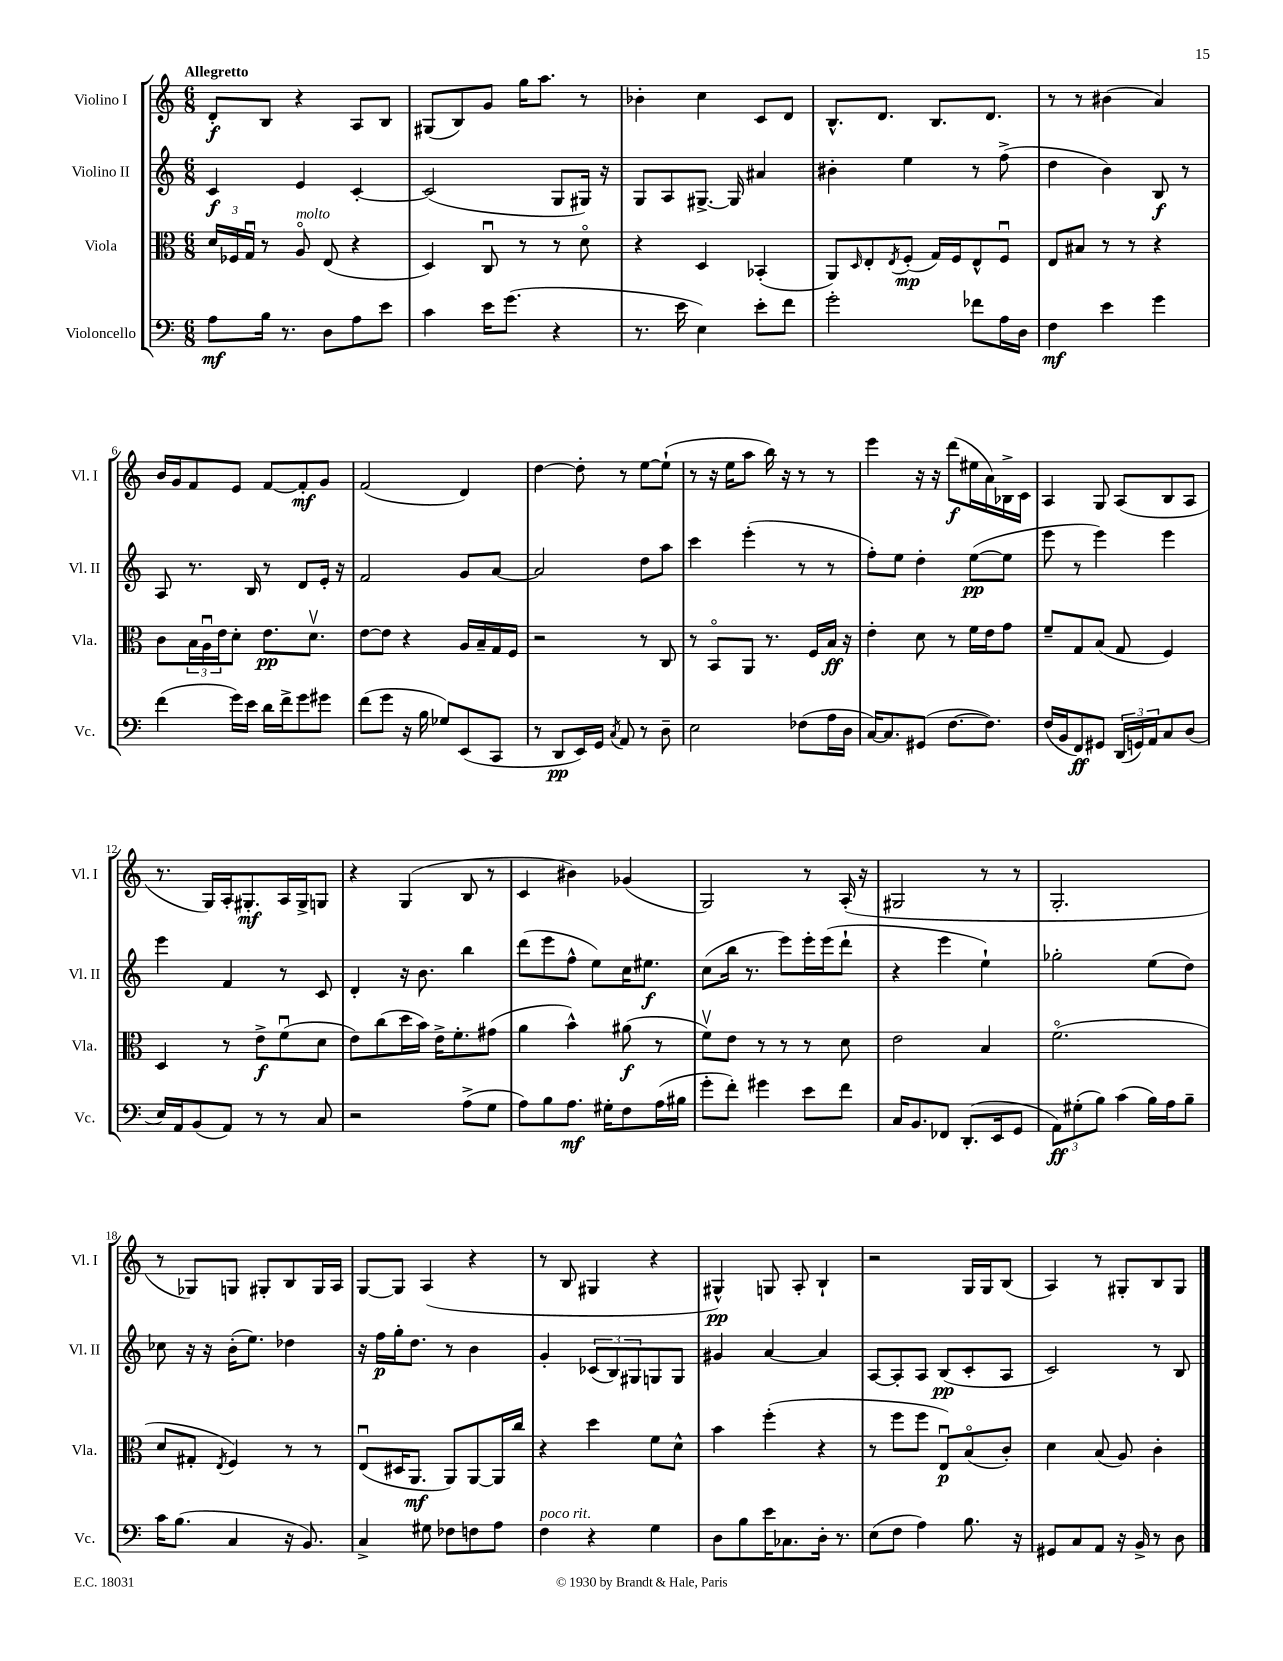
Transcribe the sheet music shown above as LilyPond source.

<<
\new StaffGroup <<
\new Staff = "s0" \with { instrumentName = "Violino I" shortInstrumentName = "Vl. I" } {
    \clef treble \key c \major \numericTimeSignature \time 6/8 \tempo "Allegretto"
    d'8-.\f b8 r4 a8 b8 |
    gis8( b8) g'8 g''16 a''8. r8 |
    bes'4-. c''4 c'8 d'8 |
    b8.-^ d'8. b8. d'8. |
    r8 r8 bis'4( a'4) |
    b'16 g'16 f'8 e'8 f'8~ f'8-.\mf g'8 |
    f'2( d'4) |
    d''4~ d''8-. r8 e''8~ e''8-!( |
    r8 r16 e''16 a''8 b''16) r16 r8 r8 |
    e'''4 r16 r16 d'''8\f( eis''16 a'16) bes16-> c'16 |
    a4 g8 a8( b8 a8 |
    r8. g16) a16-. gis8.-.\mf a16 gis16-> g8 |
    r4 g4( b8 r8 |
    c'4 bis'4) ges'4( |
    g2) r8 a16-.( r16 |
    gis2 r8 r8 |
    g2.-. |
    r8 ges8) g8 gis8-. b8 gis16 a16 |
    g8~ g8 a4( r4 |
    r8 b8 gis4 r4 |
    gis4-^\pp) g8 a8-. b4-! |
    r2 g16 g16 b8( |
    a4) r8 gis8-. b8 gis8 \bar "|." |
}
\new Staff = "s1" \with { instrumentName = "Violino II" shortInstrumentName = "Vl. II" } {
    \clef treble \key c \major \numericTimeSignature \time 6/8
    c'4\f e'4 c'4~-. |
    c'2( g8 gis16) r16 |
    g8 a8 gis8.~-> gis16 ais'4 |
    bis'4-. e''4 r8 f''8->( |
    d''4 b'4) b8\f r8 |
    a8 r8. b16 r8 d'8 e'16-. r16 |
    f'2 g'8 a'8~ |
    a'2 d''8 a''8 |
    c'''4 e'''4-.( r8 r8 |
    f''8-.) e''8 d''4-. e''8~\pp( e''8 |
    e'''8 r8 e'''4) e'''4 |
    e'''4 f'4 r8 c'8 |
    d'4-. r16 b'8. b''4 |
    d'''8( e'''8 f''8-^ e''8) c''16 eis''8.\f |
    c''8( b''16 r8. e'''8) e'''16-. e'''16( d'''8-! |
    r4 e'''4 e''4-!) |
    ges''2-. e''8( d''8) |
    ces''8 r16 r16 b'16-.( e''8.) des''4 |
    r16 f''16\p g''16-. d''8. r8 b'4 |
    g'4-. \tuplet 3/2 { ces'8( b8) gis8 } g8 g8 |
    gis'4 a'4~ a'4 |
    a8~ a8-. a8 b8\pp( c'8-. a8 |
    c'2) r8 b8 \bar "|." |
}
\new Staff = "s2" \with { instrumentName = "Viola" shortInstrumentName = "Vla." } {
    \clef alto \key c \major \numericTimeSignature \time 6/8
    \tuplet 3/2 { d'16 fes16 g16\downbow } r8 a8\flageolet^\markup { \italic "molto" } e8( r4 |
    d4) c8\downbow r8 r8 d'8\flageolet |
    r4 d4 bes,4-.( |
    a,8) \grace { d16 } e8-. \acciaccatura { e8 } f8-.\mp( g16) f16 e8-^ f8\downbow |
    e8 bis8 r8 r8 r4 |
    c'8 \tuplet 3/2 { b16 a16\downbow e'16 } d'8-. e'8.\pp d'8.\upbow |
    e'8~ e'8 r4 a16 b16-- g16 f16 |
    r2 r8 c8 |
    r8 b,8\flageolet a,8 r8. f16 b16\ff r16 |
    e'4-. d'8 r8 f'16 e'16 g'8 |
    f'8-- g8 b8( g8 f4) |
    d4 r8 e'8->\f f'8\downbow( d'8 |
    e'8) c''8( d''16 b'16) e'16-> f'8.-. gis'8( |
    a'4 b'4-^) ais'8\f( r8 |
    f'8\upbow) e'8 r8 r8 r8 d'8 |
    e'2 b4 |
    f'2.\flageolet( |
    d'8 gis8-. \acciaccatura { e8 } f4) r8 r8 |
    e8\downbow( dis16 a,8.\mf a,8) a,8~ a,16 c''16 |
    r4 d''4 f'8 d'8-^ |
    b'4 f''4-.( r4 |
    r8 f''8 f''8 e8\downbow\p) b8\flageolet( c'8-.) |
    d'4 b8( a8) c'4-. \bar "|." |
}
\new Staff = "s3" \with { instrumentName = "Violoncello" shortInstrumentName = "Vc." } {
    \clef bass \key c \major \numericTimeSignature \time 6/8
    a8\mf b16 r8. d8 a8 e'8 |
    c'4 e'16 g'8.( r4 |
    r8. e'16 e4) e'8-. f'8 |
    g'2-. fes'8 a16 d16 |
    f4\mf e'4 g'4 |
    f'4( g'16) e'16 d'16 f'16-> g'8 gis'8 |
    f'8( g'8 r16 b16 ges8) e,8( c,8 |
    r8 d,8\pp e,16) g,16 \acciaccatura { c8 } a,8 r8 d8-- |
    e2 fes8( a16 d16 |
    c16~) c8. gis,8( f8.~ f8.) |
    f16( b,16 f,8\ff) gis,8 \tuplet 3/2 { d,16( g,16) a,16 } c8 d8( |
    e16) a,16 b,8( a,8) r8 r8 c8 |
    r2 a8->( g8 |
    a8) b8 a8.\mf gis16-. f8 a16( bis16 |
    g'8-. f'8-.) gis'4 e'8 f'8 |
    c16 b,8. fes,8 d,8.-.( e,16 g,8 |
    \tuplet 3/2 { a,8\ff) gis8-.( b8) } c'4( b16) a16 b8-- |
    c'16 b8.( c4 r16 b,8.) |
    c4-> gis8 fes8 f8 a8 |
    f4^\markup { \italic "poco rit." } r4 g4 |
    d8 b8 e'16 ces8. d16-. r8. |
    e8( f8 a4) b8. r16 |
    gis,8 c8 a,8 r16 b,16-> r8 d8 \bar "|." |
}
>>
>>
